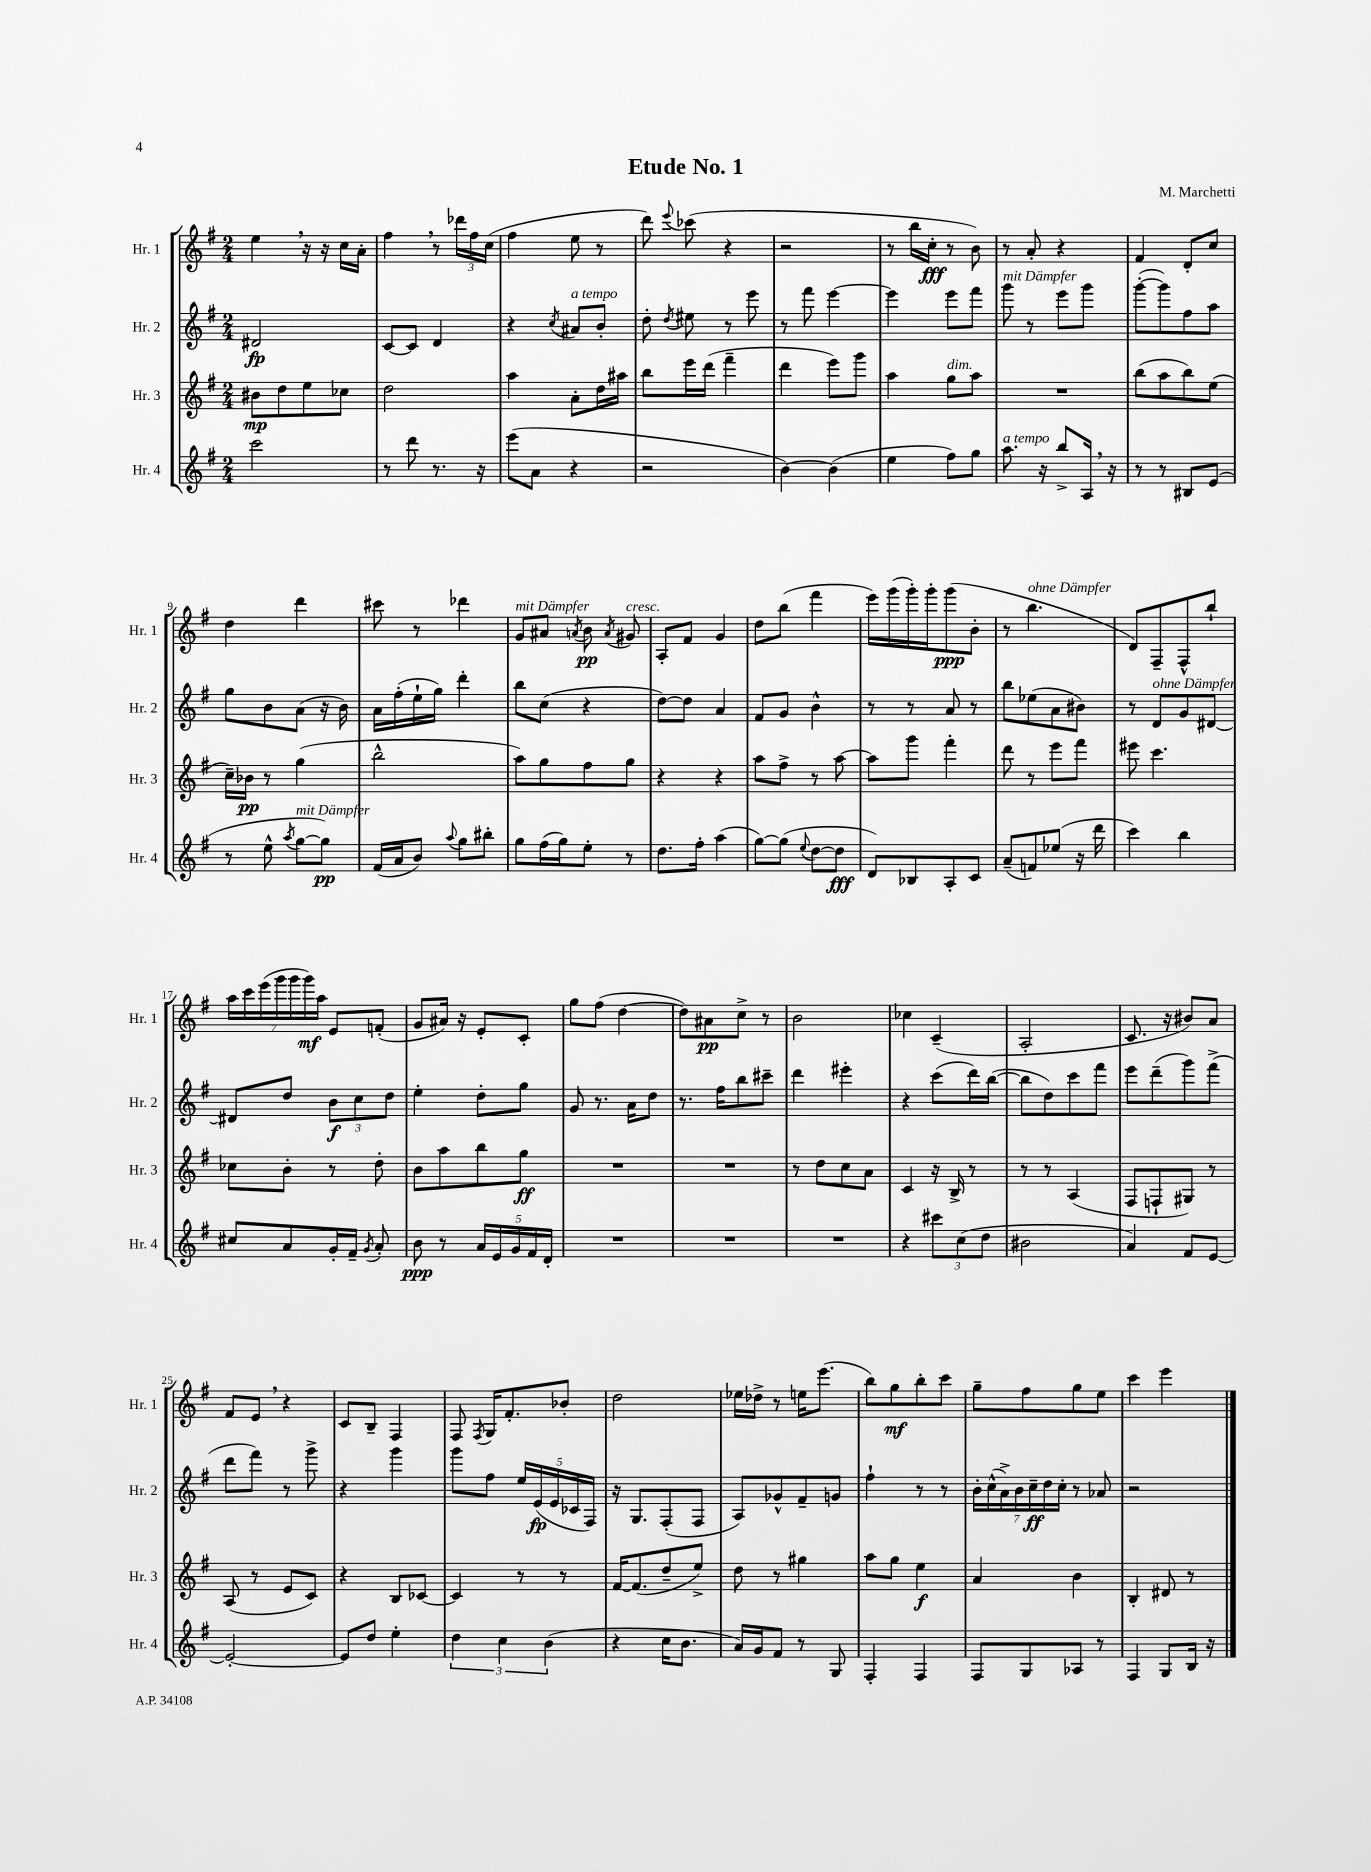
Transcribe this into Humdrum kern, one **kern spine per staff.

**kern	**kern	**kern	**kern
*staff4	*staff3	*staff2	*staff1
*clefG2	*clefG2	*clefG2	*clefG2
*k[f#]	*k[f#]	*k[f#]	*k[f#]
*M2/4	*M2/4	*M2/4	*M2/4
2ccc\	8b#\L	2d#/	4ee\
.	8dd\	.	.
.	8ee\	.	16r
.	.	.	16r
.	8cc-\J	.	16cc\LL
.	.	.	16a'\JJ
=	=	=	=
8r	2dd\	[8c/L	4ff#\
8ddd\	.	8c/]J	.
8.r	.	4d/	8r
.	.	.	24ddd-\LL
.	.	.	24ff#\
16r	.	.	.
.	.	.	(24cc\JJ
=	=	=	=
(8eee\L	4aa\	4r	4ff#\
8a\J	.	.	.
.	.	8qcc/	.
4r	8a'\L	8a#/L	8ee\
.	16dd\L	8b'/J	8r
.	16aa#\JJ	.	.
=	=	=	=
2r	8bb\L	8dd'\	8ddd\)
.	.	8qdd/	8qqeee/
.	16eee\L	8ee#\	(8ccc-\
.	(16ddd\JJ	.	.
.	4fff#~\	8r	4r
.	.	8eee\	.
=	=	=	=
[4b\)	4ddd\	8r	2r
.	.	8fff#\	.
(4b\]	8eee\L)	[4eee\	.
.	8ggg\J	.	.
=	=	=	=
4ee\	4aa\	4eee\]	8r
.	.	.	16bb\LL
.	.	.	16cc'\JJ
8ff#\L)	8gg\L	8eee\L	8r
8gg\J	8aa\J	8fff#\J	8b\)
=	=	=	=
8.aa\	2r	8ggg\	8r
.	.	8r	8a'/
16r	.	.	.
8bb^/L	.	8eee\L	4r
16A/Jk	.	8ggg\J	.
16r	.	.	.
=	=	=	=
8r	(8bb\L	([8ggg'\L	4f#/
8r	8aa\	8ggg\])	.
8B#/L	8bb\)	8ff#\	8d'/L
(8e/J	(8ee\J	8aa\J	8cc/J
=	=	=	=
8r	16cc~\LL)	8gg\L	4dd\
.	16b-\JJ	.	.
8ee^^\	8r	8b\	.
8qaa/	.	.	.
[8gg\L	(4gg\	(8a\J	4ddd\
8gg\]J)	.	16r	.
.	.	16b\)	.
=	=	=	=
(16f#/LL	2bb^^\	16a\LL	8ccc#\
16a/J	.	(16ff#'\	.
8b/J)	.	16ee`\	8r
.	.	16gg\JJ)	.
8qqaa/	.	.	.
8gg\L	.	4ddd'\	4ddd-\
8bb#'\J	.	.	.
=	=	=	=
8gg\L	8aa\L)	8bb\L	8g/L
(16ff#\L	8gg\	(8cc\J	8a#/J
16gg\J)	.	.	.
.	.	.	8qa/
8ee'\J	8ff#\	4r	8b\
.	.	.	8qa/
8r	8gg\J	.	8g#/
=	=	=	=
8.dd\L	4r	[8dd\L)	8A'/L
.	.	8dd\]J	8f#/J
16ff#'\Jk	.	.	.
(4aa\	4r	4a/	4g/
=	=	=	=
[8gg\L)	8aa\L	8f#/L	8dd\L
(8gg\]J	8ff#^\J	8g/J	(8bb\J
8qqee/	.	.	.
[8dd\L	8r	4b^^\	4fff#\
8dd\]J	[8aa\	.	.
=	=	=	=
8d/L)	8aa\]L	8r	16eee\LL)
.	.	.	(16ggg\
8B-/	8ggg\J	8r	16ggg'\)
.	.	.	16ggg'\J
8A'/	4fff#'\	8a/	(8ggg\
8c/J	.	8r	8b'\J
=	=	=	=
(8a~/L	8ddd\	8bb\L	8r
8f/)	8r	(8ee-\	4.bb\
(8ee-/J	8eee\L	8a\	.
16r	8fff#\J	8b#\J)	.
16ddd\	.	.	.
=	=	=	=
4ccc\)	8eee#\	8r	8d/L)
.	4.ccc\	8d/L	8F#~/
4bb\	.	8g/	8F#^^/
.	.	[8d#/J	8bb`/J
=	=	=	=
8cc#/L	8cc-\L	8d#/]L	28aa\LL
.	.	.	28ccc\
.	.	.	(28eee\
.	.	.	28ggg\
8a/	8b'\J	8dd/J	.
.	.	.	28ggg\
.	.	.	28ggg\)
.	.	.	28aa\JJ
16g'/L	8r	12b\L	8e/L
16f#~/JJ	.	.	.
.	.	12cc\	.
8qg/	.	.	.
8a'/	8dd'\	.	(8f'/J
.	.	12dd\J	.
=	=	=	=
8b\	8b\L	4ee'\	8g/L
8r	8aa\	.	16a#/Jk)
.	.	.	16r
20a/LL	8bb\	8dd'\L	8e'/L
20e/	.	.	.
20g/	.	.	.
.	8gg\J	8gg\J	8c'/J
20f#/	.	.	.
20d'/JJ	.	.	.
=	=	=	=
2r	2r	8g/	8gg\L
.	.	8.r	(8ff#\J
.	.	.	[4dd\
.	.	16a\LK	.
.	.	8dd\J	.
=	=	=	=
2r	2r	8.r	8dd\]L)
.	.	.	8a#\
.	.	16ff#\LK	.
.	.	8bb\	8cc^\J
.	.	8ccc#~\J	8r
=	=	=	=
2r	8r	4ddd\	2b\
.	8dd\L	.	.
.	8cc\	4eee#'\	.
.	8a\J	.	.
=	=	=	=
4r	4c/	4r	4cc-\
12ccc#\L	16r	(8ccc\L	(4c~/
.	16B^/	.	.
(12cc\	.	.	.
.	8r	16ddd\L)	.
12dd\J	.	.	.
.	.	([16bb\JJ	.
=	=	=	=
2b#\	8r	8bb\]L	2A'/
.	8r	8dd\)	.
.	(4A/	8ccc\	.
.	.	8fff#\J	.
=	=	=	=
4a/)	8F#/L	8eee\L	8.c/
.	8F`/	(8ddd~\	.
.	.	.	16r
8f#/L	8G#/J)	8ggg\)	8b#/L)
[8e/J	8r	(8fff#^\J	8a/J
=	=	=	=
2e'/_	(8A/	8ddd\L	8f#/L
.	8r	8fff#\J)	8e/J
.	8e/L	8r	4r
.	8c/J)	8ggg^\	.
=	=	=	=
8e/]L	4r	4r	8c/L
8dd/J	.	.	8B~/J
4ee'\	8B/L	4ggg\	4F#/
.	[8c-/J	.	.
=	=	=	=
6dd\	4c-/]	8ggg\L	8F#/
.	.	.	8qF#/
.	.	8ff#\J	16G/LK
6cc\	.	.	.
.	.	.	8.f#'/
.	8r	20ee/LL	.
.	.	(20e/	.
(6b\	.	.	.
.	.	20e/	.
.	8r	.	8b-'/J
.	.	20c-/	.
.	.	20F#/JJ)	.
=	=	=	=
4r	[16f#/LK	16r	2dd\
.	(8.f#/]	8.G/L	.
16cc\LK	8dd~/	(8F#'/	.
8.b\J	.	.	.
.	8ee^/J)	8F#/J	.
=	=	=	=
16a/LL)	8dd\	8A/L)	16ee-\LL
16g/J	.	.	16dd-^\JJ
8f#/J	8r	8g-^^/	8r
8r	4gg#\	8f#~/	16ee\LK
.	.	.	(8.eee\J
8G/	.	8g/J	.
=	=	=	=
4F#'/	8aa\L	4ff#`\	8bb\L)
.	8gg\J	.	8gg\
4F#/	4ee\	8r	8bb'\
.	.	8r	8ccc\J
=	=	=	=
8F#/L	4a/	28b'\LL	8gg~\L
.	.	(28cc^^\	.
.	.	28a^\)	.
.	.	28b\	.
8G/	.	.	8ff#\
.	.	28cc~\	.
.	.	28dd\	.
.	.	28cc'\JJ	.
8A-/J	4b\	8r	8gg\
8r	.	8a-/	8ee\J
=	=	=	=
4F#/	4B'/	2r	4ccc\
8G/L	8d#/	.	4eee\
16B/Jk	8r	.	.
16r	.	.	.
==	==	==	==
*-	*-	*-	*-
